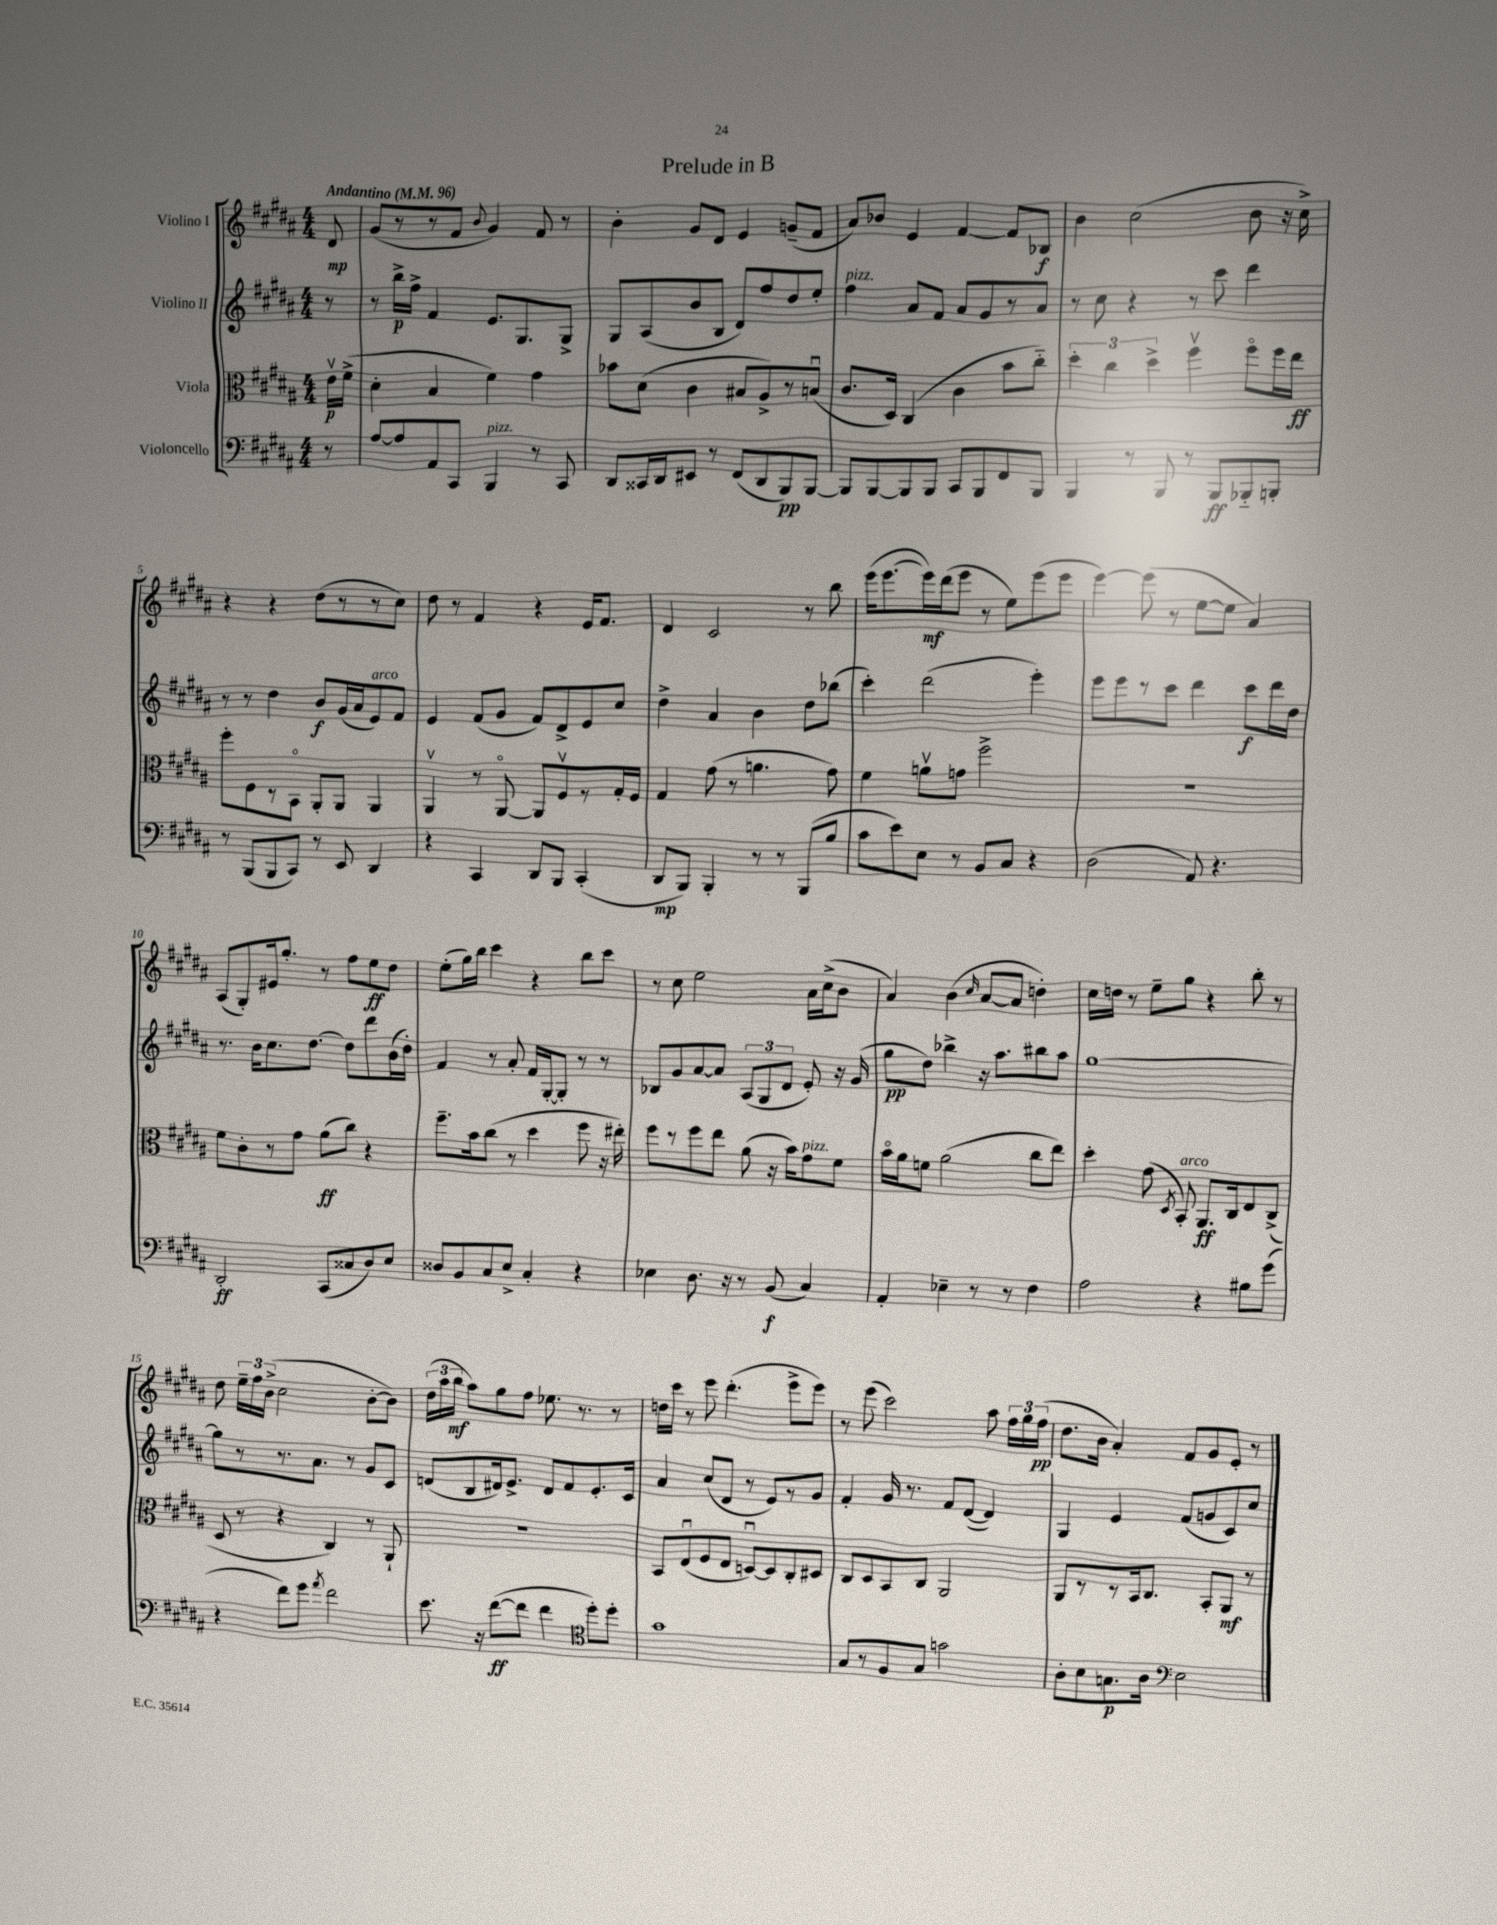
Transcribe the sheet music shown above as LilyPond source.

\header { title = "Prelude in B" }
<<
\new StaffGroup <<
\new Staff = "s0" \with { instrumentName = "Violino I" } {
    \clef treble \key b \major \numericTimeSignature \time 4/4 \partial 8 \tempo "Andantino" 4 = 96
    \autoBeamOff dis'8\mp |
    gis'8[( r8 r8 fis'8] \appoggiatura { b'8 } gis'4) fis'8 r8 |
    b'4-. gis'8[ dis'8] e'4 g'8[--( fis'8] |
    ais'8[) bes'8] e'4 fis'4~ fis'8[ bes8]\f |
    b'4 cis''2( b'8 r16 cis''16->) |
    r4 r4 dis''8[( r8 r8 cis''8]) |
    dis''8 r8 fis'4 r4 e'16[ fis'8.] |
    dis'4 cis'2 r8 b''8 |
    e'''16[( e'''8.~ e'''16\mf) dis'''16( e'''8] r8 e''8[) e'''8( e'''8] |
    e'''4~) e'''8( r8 e''8[~ e''8] ais'4) |
    ais8[( gis8-.) eis'16 gis''8.]-. r8 fis''8[ e''8\ff dis''8] |
    e''8[-.( gis''16) b''16] cis'''4 r4 b''8[ cis'''8] |
    r8 cis''8 e''2 ais'16[ cis''16->( b'8] |
    ais'4) b'4( \grace { cis''16 } ais'8[~ ais'8] d''4-.) |
    cis''16[ d''16] r8 e''8[-- gis''8] r4 b''8-. r8 |
    dis''8 \tuplet 3/2 { e''16[-- fis''16 b'16]->( } cis''2 b'8[~-. b'8]) |
    \tuplet 3/2 { dis''16[( ais''16 b''16]\mf } ais''8[) gis''8 fis''8] ees''8. r8. r8 |
    d''16[ cis'''16] r8 e'''8 dis'''4.-.( e'''8[-> e'''8]) |
    r8 e'''8( cis'''2) ais''8 \tuplet 3/2 { fis''16[ gis''16 fis''16]\pp( } |
    dis''8.[ b'16] ais'4-.) fis'8[ gis'8 e'8]-. r8 \bar "|." |
}
\new Staff = "s1" \with { instrumentName = "Violino II" } {
    \clef treble \key b \major \numericTimeSignature \time 4/4 \partial 8
    \autoBeamOff r8 |
    r8 b''16[->\p fis''16]-> fis'4 e'8.[ gis8. gis8]-> |
    gis8[ ais8( b'8 b8] dis'8[) fis''8 dis''8 e''8]-. |
    fis''4^\markup { \italic "pizz." } ais'8[ fis'8] ais'8[ gis'8 r8 ais'8] |
    r8 cis''8 r4 r8 cis'''8 dis'''4 |
    r8 r8 dis''4 b'8[\f gis'16( ais'16 e'8^\markup { \italic "arco" }) fis'8] |
    e'4 fis'8[( gis'8] fis'8[) dis'8-> e'8 cis''8] |
    dis''4-> ais'4 b'4 dis''8[ bes''8]( |
    cis'''4-.) dis'''2( e'''4-.) |
    e'''8[ e'''8 r8 cis'''8] dis'''4 cis'''8[\f dis'''16 dis''16] |
    r8. b'16[ cis''8. dis''8.]~ dis''8[ dis'''8 b'16( dis''16]-.) |
    fis'4 r8 ais'8-. fis'16[ gis16~-. gis8]-. r8 r8 |
    bes8[ gis'8 ais'8~ ais'8] \tuplet 3/2 { ais8[( gis8 dis'8] } e'8-.) r16 gis'16( |
    gis''8[\pp dis''8]) bes''4-> r16 ais''8.[ bis''8 ais''8] |
    gis''1~ |
    gis''8[ r8 r8. ais'8.] r8 gis'8[ cis'8] |
    d'8[( b8 dis'16) e'8.]-> dis'8[ fis'8 e'8.-. cis'16] |
    ais'4 cis''8[( dis'8] r8 e'8[) r8 gis'8] |
    fis'4-. gis'16 r8. fis'8[ dis'8]~( dis'4) |
    gis4 e'4 fis'8[( g'8 cis'8) cis''8] \bar "|." |
}
\new Staff = "s2" \with { instrumentName = "Viola" } {
    \clef alto \key b \major \numericTimeSignature \time 4/4 \partial 8
    \autoBeamOff e'16[\upbow\p fis'16]->( |
    dis'4-. b4 fis'4) gis'4 |
    bes'8[ dis'8]( cis'4 bis8[ ais8->) r8 b8]\downbow( |
    cis'8.[ dis16]) cis4( cis'4 b'8[ cis''8]-_) |
    \tuplet 3/2 { dis''4-. cis''4 dis''4-> } fis''4\upbow fis''8[\flageolet fis''16 e''16]\ff |
    fis''8[-. fis8 r8 b,8]\flageolet ais,8[-. ais,8] ais,4 |
    ais,4\upbow r8 ais,8~\flageolet ais,8[ fis8\upbow r8 gis16-. fis16] |
    gis4 gis'8( r8 a'4. gis'8) |
    fis'4 a'8[\upbow g'8] fis''2-> |
    R1 |
    fis'8[ cis'8-. r8 gis'8] ais'8[\ff( cis''8]) r4 |
    fis''8.[-- b'16 cis''8]( r8 dis''4 fis''8 r16 eis''16-.) |
    fis''8[ r8 fis''8 e''8] ais'8( r16 b'16[) gis'8^\markup { \italic "pizz." } fis'8] |
    b'16[\flageolet ais'16 f'8] ais'2( cis''8[ e''8]) |
    dis''4-. gis'8( \acciaccatura { dis8 } b,8-.^\markup { \italic "arco" }) ais,8.[\ff cis16 e8 cis8]->( |
    dis8 r8 r4 cis4) r8 ais,8-! |
    R1 |
    b,8[ e8\downbow( fis8 e8] d8[~\downbow) d8 cis8-. dis8] |
    cis8[ dis8 b,8 cis8] ais,2 |
    ais,8[ r8 r8 b,16 cis8.] b,8[-. ais,8]\mf r8 \bar "|." |
}
\new Staff = "s3" \with { instrumentName = "Violoncello" } {
    \clef bass \key b \major \numericTimeSignature \time 4/4 \partial 8
    \autoBeamOff r8 |
    ais8[~ ais8 ais,8 cis,8] b,,4^\markup { \italic "pizz." } r8 cis,8 |
    dis,8[ cisis,16 dis,16 eis,8] r8 fis,8[( dis,8 b,,8\pp) b,,8]~ |
    b,,8[ b,,8~ b,,8 b,,8] cis,8[ b,,8 fis,8 b,,8] |
    b,,4 r8 b,,8 r8 b,,8[\ff bes,,8-_ b,,8]-. |
    r8 b,,8[( b,,8 cis,8]) r8 e,8 dis,4 |
    r4 cis,4 dis,8[ b,,8] cis,4-.( |
    dis,8[\mp b,,8]) b,,4-. r8 r8 b,,8[( b8] |
    cis'8[ e'8) e8] r8 b,8[ cis8] r4 |
    dis2( ais,8) r4. |
    dis,2-.\ff cis,8[( cisis8 dis8) e8] |
    disis8[ b,8 cis8 e8]-> cis4-. r4 |
    ees4 dis8. r16 r8 b,8\f( cis4) |
    ais,4-. ees4-- r8 r8 fis4 |
    ais2 r4 bis8[ gis'8]( |
    r4 fis'8[) gis'8] \acciaccatura { ais'8 } fis'2 |
    e'8. r16 fis'8[~\ff( fis'8] fis'4 \clef tenor dis''8[-.) dis''8]-. |
    gis'1 |
    gis8[ r8 fis8 gis8] g'2 |
    ais8[-. b8 g8.\p ais16] \clef bass e2 \bar "|." |
}
>>
>>
